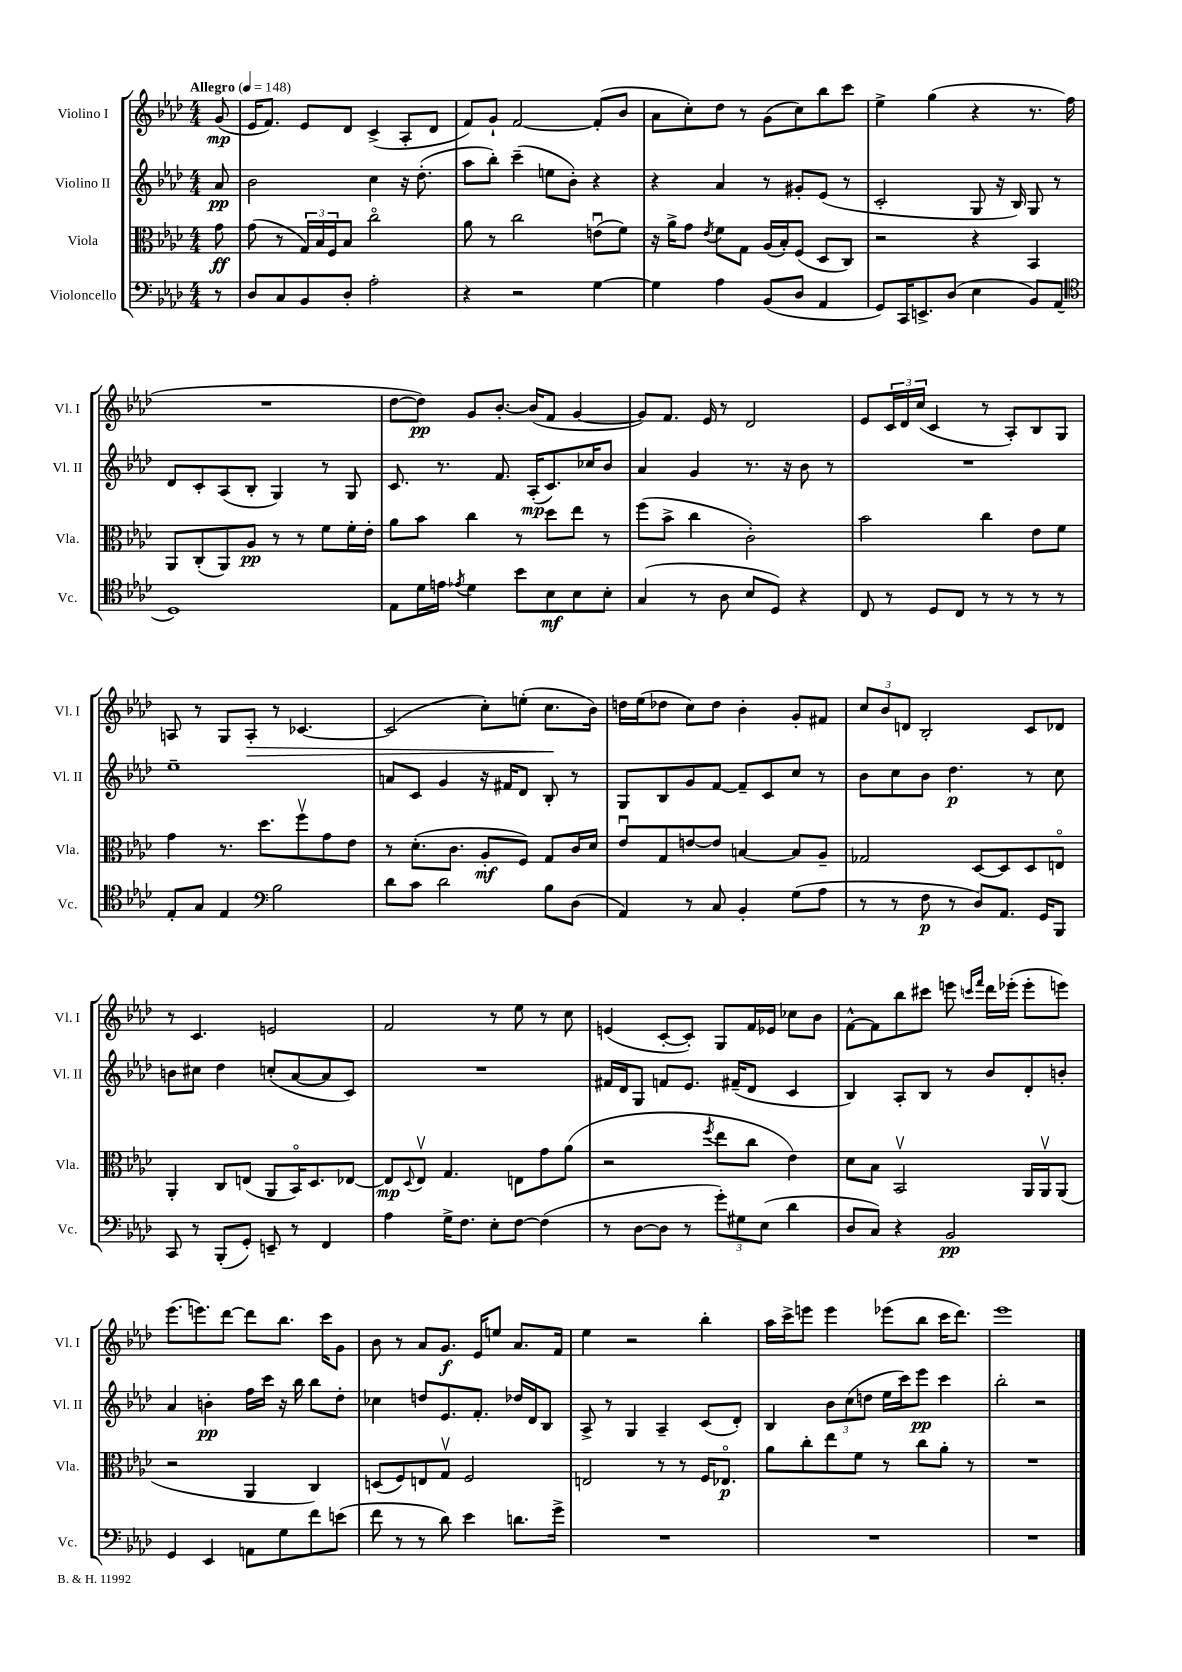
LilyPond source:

<<
\new StaffGroup <<
\new Staff = "s0" \with { instrumentName = "Violino I" shortInstrumentName = "Vl. I" } {
    \clef treble \key aes \major \numericTimeSignature \time 4/4 \partial 8 \tempo "Allegro" 4 = 148
    g'8\mp( |
    ees'16 f'8.) ees'8 des'8 c'4->( aes8-. des'8 |
    f'8) g'8-! f'2~ f'8-.( bes'8 |
    aes'8 c''8-.) des''8 r8 g'8( c''8) bes''8 c'''8 |
    ees''4-> g''4( r4 r8. f''16 |
    R1 |
    des''8~ des''8\pp) g'8 bes'8.~-. bes'16( f'8 g'4~ |
    g'8) f'8. ees'16 r8 des'2 |
    ees'8 \tuplet 3/2 { c'16 des'16 c''16( } c'4 r8 aes8-.) bes8 g8 |
    a8 r8 g8 a8-.\> r8 ces'4.~ |
    ces'2( c''8-.) e''8-.( c''8.\! bes'16) |
    d''16 ees''16( des''8 c''8) des''8 bes'4-. g'8-. fis'8 |
    \tuplet 3/2 { c''8 bes'8 d'8 } bes2-. c'8 des'8 |
    r8 c'4. e'2 |
    f'2 r8 ees''8 r8 c''8 |
    e'4( c'8~-. c'8-.) g8 f'16 ees'16 ces''8 bes'8 |
    f'8~-^ f'8 bes''8 cis'''8 e'''8 \grace { c'''16 f'''16 } des'''16 ees'''16-.( ees'''8-. e'''8) |
    ees'''8.( e'''8.) des'''8~ des'''8 bes''8. c'''16 g'8 |
    bes'8 r8 aes'8 g'8.\f ees'16 e''8 aes'8. f'16 |
    ees''4 r2 bes''4-. |
    aes''16 c'''16-> e'''8 e'''4 ees'''8( bes''8 c'''16 des'''8.) |
    ees'''1 \bar "|." |
}
\new Staff = "s1" \with { instrumentName = "Violino II" shortInstrumentName = "Vl. II" } {
    \clef treble \key aes \major \numericTimeSignature \time 4/4 \partial 8
    aes'8\pp |
    bes'2 c''4 r16 des''8.-.( |
    aes''8 bes''8-.) c'''4--( e''8 bes'8-.) r4 |
    r4 aes'4 r8 gis'8-. ees'8( r8 |
    c'2-. g8 r16 bes16) g8 r8 |
    des'8 c'8-. aes8( bes8-. g4) r8 g8 |
    c'8. r8. f'8. aes16-.\mp( c'8.) ces''16 bes'8 |
    aes'4 g'4 r8. r16 bes'8 r8 |
    R1 |
    ees''1-- |
    a'8 c'8 g'4 r16 fis'16 des'8 bes8-. r8 |
    g8 bes8 g'8 f'8~ f'8-- c'8 c''8 r8 |
    bes'8 c''8 bes'8 des''4.\p r8 c''8 |
    b'8 cis''8 des''4 c''8-.( aes'8~ aes'8 c'8) |
    R1 |
    fis'16 des'16 g8 f'8 ees'8. fis'16--( des'8 c'4 |
    bes4) aes8-. bes8 r8 bes'8 des'8-. b'8-. |
    aes'4 b'4-.\pp f''16 c'''16 r16 bes''16 bes''8 des''8-. |
    ces''4 d''8 ees'8. f'8.-. des''16 des'16 bes8 |
    aes8-> r8 g4 aes4-- c'8( des'8-.) |
    bes4 \tuplet 3/2 { bes'8 c''8( d''8 } ees''16 c'''16) ees'''8\pp c'''4 |
    bes''2-. r2 \bar "|." |
}
\new Staff = "s2" \with { instrumentName = "Viola" shortInstrumentName = "Vla." } {
    \clef alto \key aes \major \numericTimeSignature \time 4/4 \partial 8
    g'8\ff |
    g'8( r8 \tuplet 3/2 { g16) bes16 f16 } bes8 c''2\flageolet |
    aes'8 r8 c''2 e'8\downbow( f'8) |
    r16 aes'16-> g'8 \acciaccatura { ees'8 } f'8 g8 aes16( bes16-.) f8( des8 c8) |
    r2 r4 bes,4 |
    aes,8 c8-.( aes,8) aes8\pp r8 r8 f'8 f'16-. ees'16-. |
    aes'8 bes'8 c''4 r8 des''8 ees''8 r8 |
    f''8( bes'8-> c''4 c'2-.) |
    bes'2 c''4 ees'8 f'8 |
    g'4 r8. des''8. f''8\upbow g'8 ees'8 |
    r8 des'8.-.( c'8. aes8-.\mf f8) g8 c'16 des'16 |
    ees'8\downbow g8 e'8~ e'8 b4~ b8 aes8-- |
    ges2 des8~ des8 des8 e8\flageolet |
    aes,4-. c8 e8( aes,8 bes,16\flageolet) des8. ees8~ |
    ees8\mp \appoggiatura { des8 } ees8\upbow g4. e8 g'8 aes'8( |
    r2 \acciaccatura { f''8 } ees''8 c''8 ees'4) |
    des'8 bes8 bes,2\upbow aes,16 aes,16\upbow aes,8( |
    r2 aes,4 c4) |
    d8( f8) e8 g8\upbow f2 |
    e2 r8 r8 f16 ees8.\flageolet\p |
    aes'8 c''8-. ees''8 f'8 r8 c''8 aes'8-. r8 |
    R1 \bar "|." |
}
\new Staff = "s3" \with { instrumentName = "Violoncello" shortInstrumentName = "Vc." } {
    \clef bass \key aes \major \numericTimeSignature \time 4/4 \partial 8
    r8 |
    des8 c8 bes,8 des8-. aes2-. |
    r4 r2 g4~ |
    g4 aes4 bes,8( des8 aes,4 |
    g,8) c,16 e,8.-> des8( ees4 bes,8) aes,8( |
    \clef tenor des1) |
    ees8 des'16 e'16 \acciaccatura { ees'8 } des'4 bes'8 bes8\mf bes8 bes8-. |
    g4( r8 aes8 bes8 des8) r4 |
    c8 r8 des8 c8 r8 r8 r8 r8 |
    ees8-. g8 ees4 \clef bass bes2 |
    des'8 c'8 des'2 bes8 des8( |
    aes,4) r8 c8 bes,4-. g8( aes8 |
    r8 r8 f8\p r8 des8) aes,8. g,16 bes,,8 |
    c,8 r8 bes,,8-.( g,8-.) e,8-- r8 f,4 |
    aes4 g16-> f8. ees8-. f8~ f4( |
    r8 des8~ des8 r8 \tuplet 3/2 { g'8-.) gis8 ees8( } des'4 |
    des8 c8) r4 bes,2\pp |
    g,4 ees,4 a,8 g8 f'8 e'8( |
    f'8 r8 r8 des'8) ees'4 d'8. g'16-> |
    R1 |
    R1 |
    R1 \bar "|." |
}
>>
>>
\layout { \context { \Score \remove "Bar_number_engraver" } }
